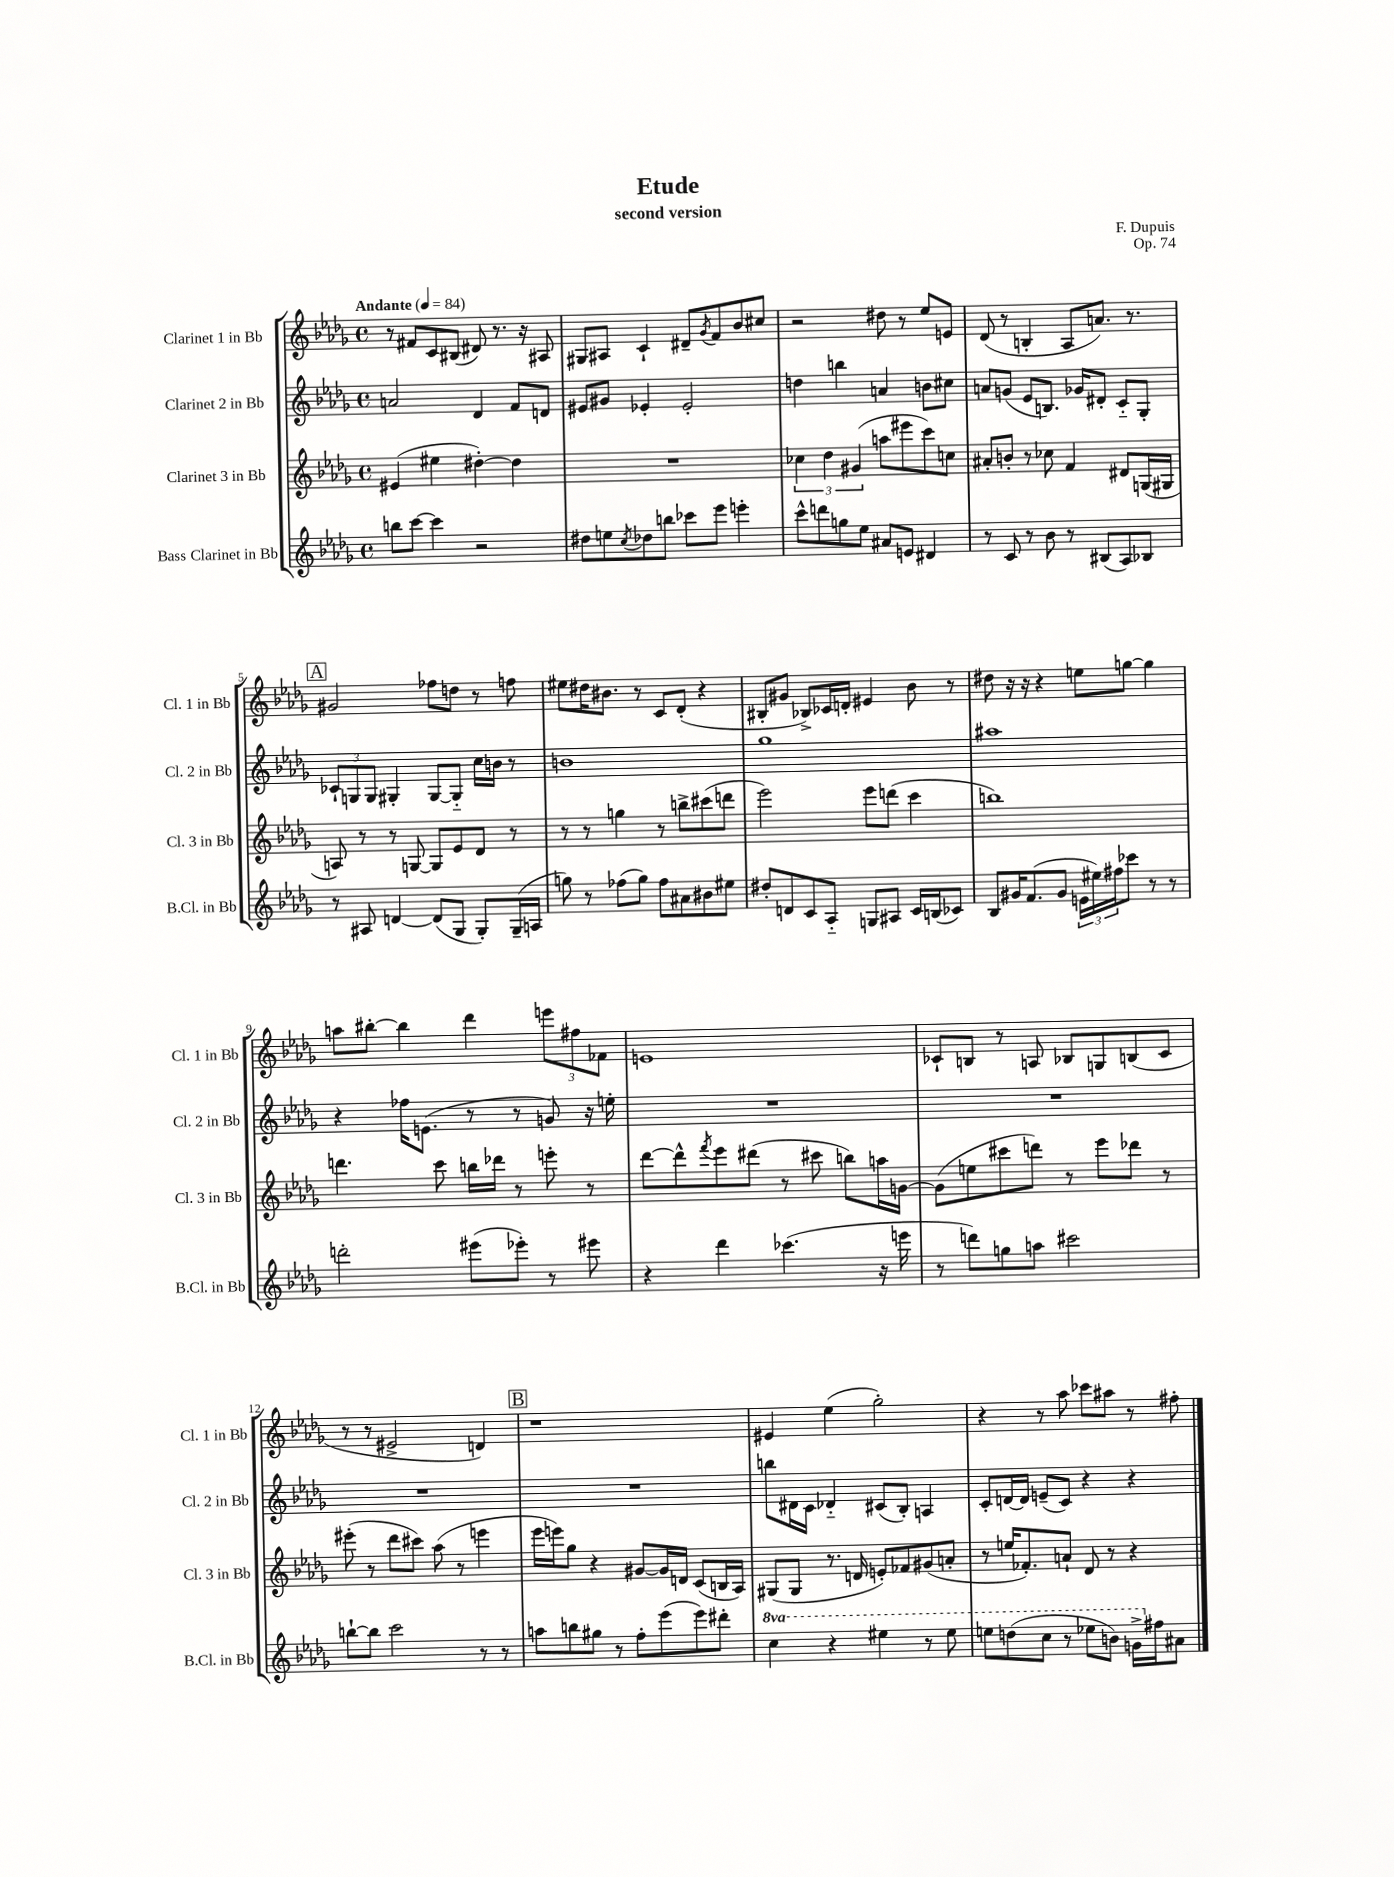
\header { title = "Etude" composer = "F. Dupuis" subtitle = "second version" opus = "Op. 74" }
<<
\new StaffGroup <<
\new Staff = "s0" \with { instrumentName = "Clarinet 1 in Bb" shortInstrumentName = "Cl. 1 in Bb" } {
    \clef treble \key des \major \defaultTimeSignature \time 4/4 \tempo "Andante" 4 = 84
    r8 fis'8 c'8 bis8( dis'8) r8. r16 ais8 |
    gis8 ais8 c'4-! dis'8-- \acciaccatura { ges'8 } f'8 bes'8 cis''8 |
    r2 dis''8 r8 ees''8 e'8 |
    des'8( r8 b4-. aes8 a'8.) r8. |
    \mark \markup { \box "A" } gis'2 fes''8 d''8 r8 f''8 |
    eis''8 dis''16 bis'8. r8 c'8 des'8-.( r4 |
    bis8-. gis'8 bes8->) ces'16 d'16-. eis'4 bes'8 r8 |
    dis''8 r16 r16 r4 e''8 g''8~ g''4 |
    a''8 bis''8~-. bis''4 des'''4 \tuplet 3/2 { e'''8 fis''8 fes'8 } |
    e'1 |
    ces'8-! b8 r8 a8 bes8 g8 b8( ces'8 |
    r8 r8 eis'2-> d'4) |
    \mark \markup { \box "B" } r1 |
    eis'4 ees''4( ges''2-.) |
    r4 r8 aes''8 ces'''8 ais''8 r8 fis''8-. \bar "|." |
}
\new Staff = "s1" \with { instrumentName = "Clarinet 2 in Bb" shortInstrumentName = "Cl. 2 in Bb" } {
    \clef treble \key des \major \defaultTimeSignature \time 4/4
    a'2 des'4 f'8 d'8 |
    eis'8 gis'8 ees'4-. ees'2-. |
    d''4 b''4 a'4 b'8 cis''8 |
    a'8 g'8( ees'8 b8.) ges'16 dis'8-. c'8-_ ges8-. |
    \mark \markup { \box "A" } \tuplet 3/2 { ces'8-! g8 g8 } gis4-. gis8~ gis8-_ c''16 b'16 r8 |
    b'1 |
    ges''1 |
    ais''1 |
    r4 fes''16 e'8.( r8 r8 g'8) r16 e''16-. |
    R1 |
    R1 |
    R1 |
    \mark \markup { \box "B" } R1 |
    b''8 dis'16 c'16 des'4-_ cis'8( bes8-.) a4 |
    c'8-. d'16~ d'16 e'8--( c'8) r4 r4 \bar "|." |
}
\new Staff = "s2" \with { instrumentName = "Clarinet 3 in Bb" shortInstrumentName = "Cl. 3 in Bb" } {
    \clef treble \key des \major \defaultTimeSignature \time 4/4
    eis'4( eis''4 dis''4~-.) dis''4 |
    R1 |
    \tuplet 3/2 { ces''4 des''4 gis'4( } a''8 eis'''8 c'''8) c''8 |
    ais'8-. b'8-. r8 ces''8 f'4 dis'8 g16( gis16 |
    \mark \markup { \box "A" } a8) r8 r8 g8~ g8 ees'8 des'8 r8 |
    r8 r8 g''4 r8 b''8-> cis'''8( d'''8 |
    ees'''2) ees'''8 d'''8( c'''4 |
    b''1) |
    d'''4. c'''8 b''16 des'''16 r8 e'''8-. r8 |
    des'''8~ des'''8-^ \acciaccatura { f'''8 } ees'''8 dis'''8( r8 cis'''8 b''8) a''16 g'16~ |
    g'8( e''8 cis'''8 d'''8) r8 ees'''8 des'''8 r8 |
    eis'''8-.( r8 des'''8 cis'''8) aes''8( r8 e'''4 |
    \mark \markup { \box "B" } ees'''16 e'''16) ges''8 r4 gis'8~ gis'16 d'16 c'8( b16 aes16) |
    gis8( gis8 r8. d'16 e'8-.) fes'8 gis'8( a'8-. |
    r8 e''16 fes'8.-.) a'8-! des'8 r8 r4 \bar "|." |
}
\new Staff = "s3" \with { instrumentName = "Bass Clarinet in Bb" shortInstrumentName = "B.Cl. in Bb" } {
    \clef treble \key des \major \defaultTimeSignature \time 4/4 \set Staff.ottavationMarkups = #ottavation-simple-ordinals
    b''8 c'''8~ c'''4 r2 |
    dis''8 e''8 \acciaccatura { c''8 } des''8 b''8 ces'''8 ees'''8 e'''4-. |
    c'''8-^ d'''8 g''8 ees''8 ais'8 e'8 dis'4 |
    r8 c'8 r8 bes'8 r8 bis8( aes8) bes8 |
    \mark \markup { \box "A" } r8 ais8 d'4~ d'8( ges8 ges8-.) ges16--( a16 |
    g''8) r8 fes''8( g''8) fes''8 ais'8 bis'8 eis''8 |
    dis''8-. d'8 c'8 aes8-_ g8 ais8 c'16 b16( ces'8) |
    bes8 gis'16 f'8.( gis'8 \tuplet 3/2 { e'16 eis''16) fis''16 } ces'''8 r8 r8 |
    d'''2-. eis'''8( ees'''8-.) r8 eis'''8 |
    r4 des'''4 ces'''4.( r16 e'''16 |
    r8 d'''8) g''8 a''8 cis'''2 |
    b''8~-! b''8 c'''2 r8 r8 |
    \mark \markup { \box "B" } a''8 b''8 gis''8 r8 f''8-. ees'''8( ees'''8) dis'''8-. |
    \ottava #1 c'''4 r4 eis'''4 r8 eis'''8 |
    e'''8 d'''8( c'''8 r8 ees'''8 b''8) g''16-> \ottava #0 fis''16 ais'8 \bar "|." |
}
>>
>>
